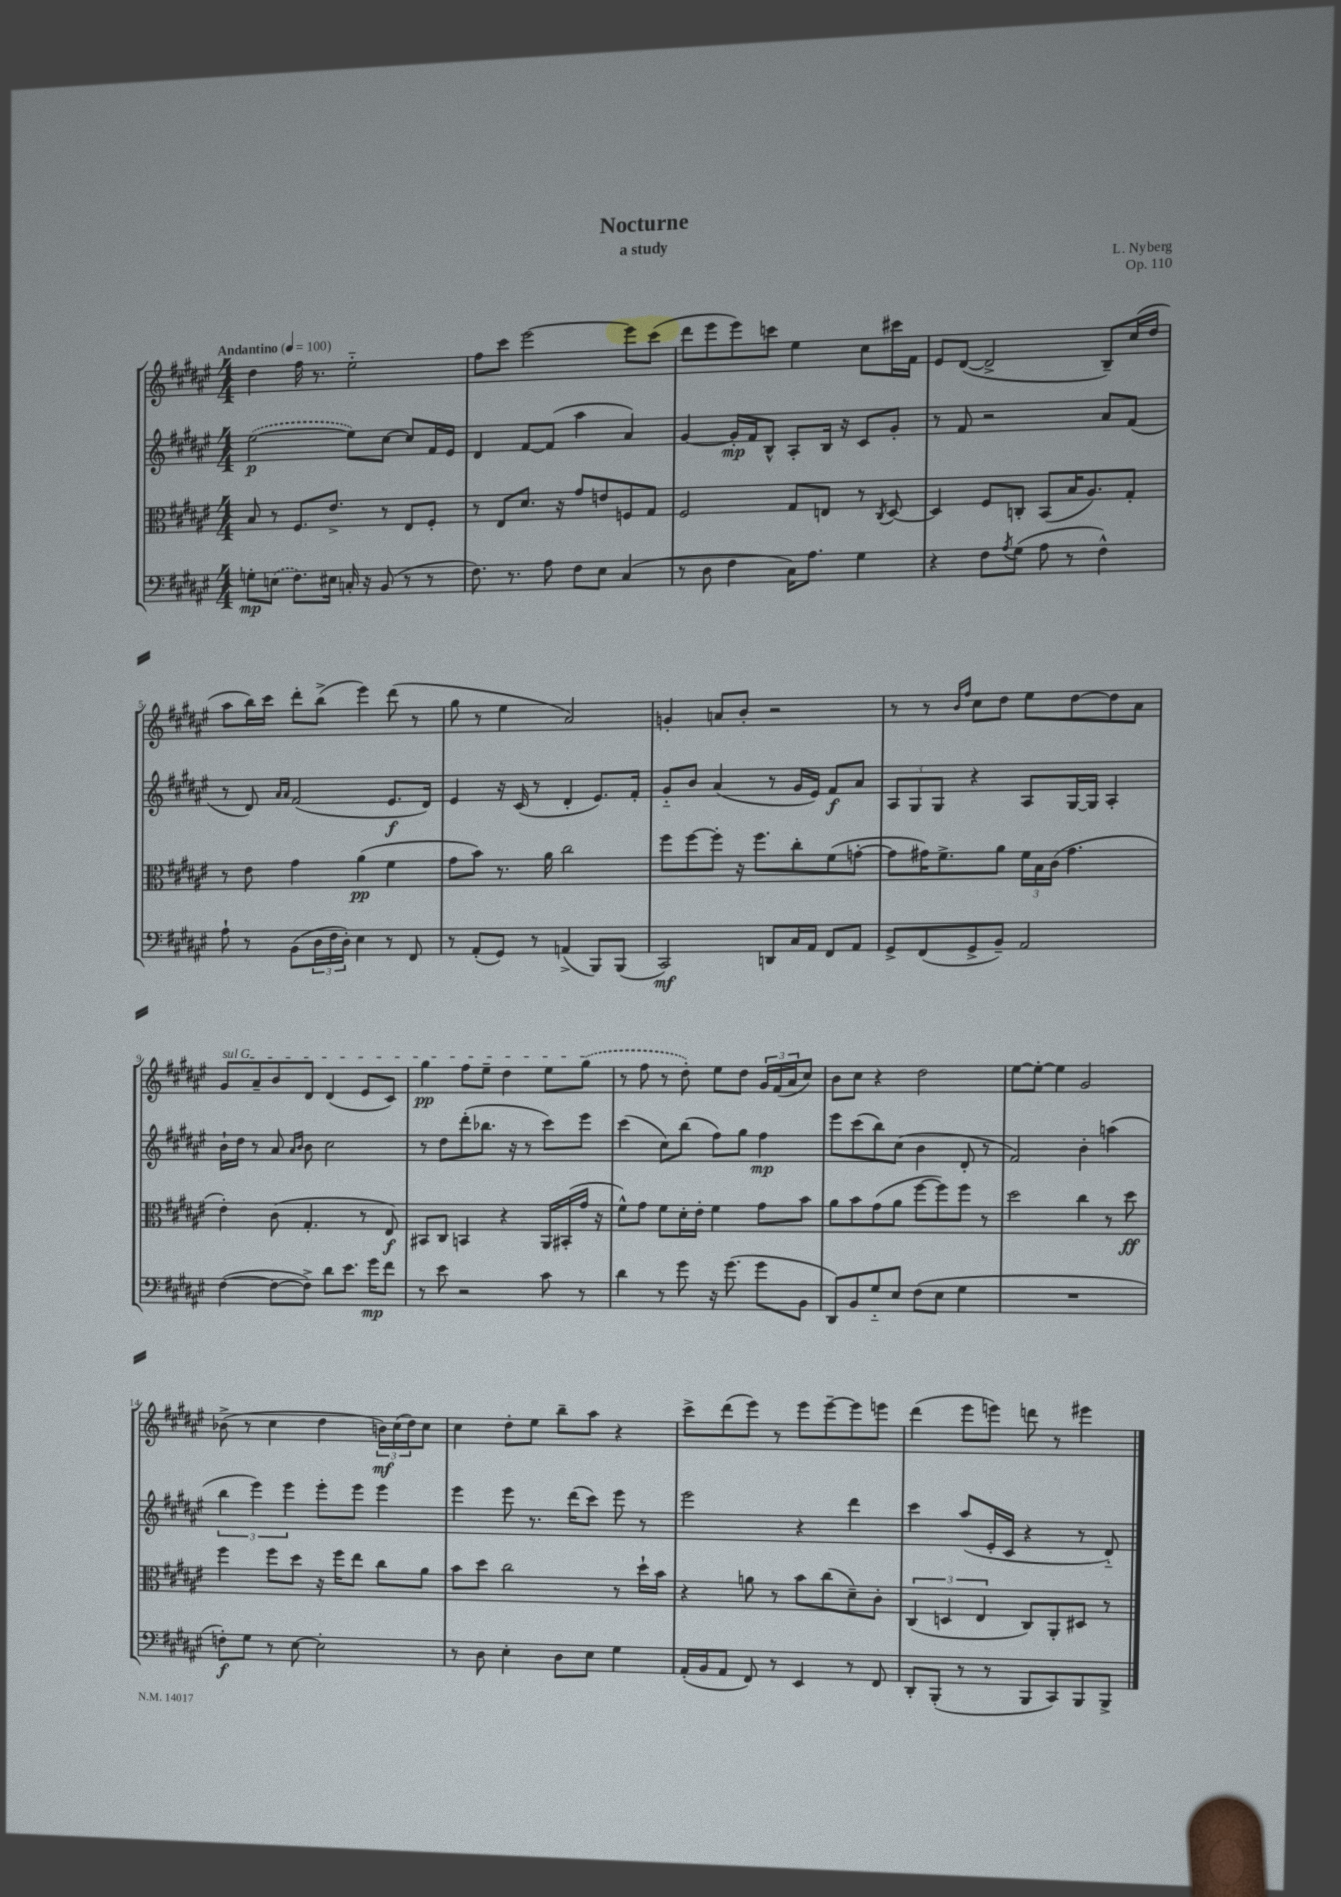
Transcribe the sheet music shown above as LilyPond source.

\header { title = "Nocturne" composer = "L. Nyberg" subtitle = "a study" opus = "Op. 110" }
<<
\new StaffGroup <<
\new Staff = "s0" {
    \clef treble \key fis \major \numericTimeSignature \time 4/4 \tempo "Andantino" 4 = 100
    dis''4 fis''16 r8. eis''2-_ |
    fis''8 cis'''8 eis'''2~ eis'''8 cis'''8( |
    dis'''8 eis'''8 eis'''8) c'''8 eis''4 cis''8 cis'''16 fis'16 |
    eis'8 dis'8~( dis'2-> b8--) cis''16( dis''16 |
    ais''8 b''16) cis'''16 dis'''8-. b''8->( eis'''4) dis'''8( r8 |
    gis''8 r8 eis''4 ais'2) |
    g'4-. a'8 b'8-. r2 |
    r8 r8 \grace { b'16 fis''16 } cis''8 dis''8 eis''8 dis''8~ dis''8 ais'8 |
    \once \override TextSpanner.bound-details.left.text = \markup { \italic "sul G" } gis'8\startTextSpan ais'8-- b'8 dis'8 dis'4( eis'8 cis'8) |
    gis''4\pp fis''8 eis''8-- dis''4 eis''8 \once \slurDashed gis''8\stopTextSpan( |
    r8 fis''8 r8 dis''8-.) eis''8 dis''8 \tuplet 3/2 { gis'16 fis'16( ais'16 } cis''8) |
    b'8 cis''8 r4 dis''2 |
    eis''8~ eis''8~-. eis''4 gis'2 |
    bes'8->( r8 cis''4 dis''4 \tuplet 3/2 { b'16\mf) cis''16( dis''16) } cis''8 |
    cis''4 dis''8-. eis''8 b''8-- ais''8 r4 |
    cis'''8-> dis'''8( eis'''8) r8 eis'''8 eis'''8~-- eis'''8 e'''8 |
    dis'''4( eis'''8 e'''8) d'''8 r8 eis'''4 \bar "|." |
}
\new Staff = "s1" {
    \clef treble \key fis \major \numericTimeSignature \time 4/4
    \once \slurDashed eis''2~\p( eis''8) cis''8~ cis''8 fis'16 eis'16 |
    dis'4 fis'8~ fis'8( ais''4 ais'4) |
    gis'4~ gis'16-.\mp fis'16 b8-^ ais8-. b16 r16 cis'8 gis'8-. |
    r8 fis'8 r2 ais'8 fis'8( |
    r8 dis'8) \grace { ais'16 ais'16 } fis'2( eis'8.\f dis'16) |
    eis'4 r16 cis'16( r8 dis'4-. eis'8.) fis'16-. |
    gis'8-_ b'8 ais'4( r8 gis'16 eis'16) fis'8\f ais'8 |
    \tuplet 3/2 { ais8 gis8 gis8 } r4 ais8 gis16~ gis16 ais4-. |
    b'16-! dis''16 r8 ais'8 \grace { ais'16 b'16 } b'8 cis''2 |
    r8 dis''8 dis'''8-.( bes''8. r16 r8 cis'''8) eis'''8 |
    cis'''4( cis''8) b''8( fis''8) gis''8 fis''4\mp |
    eis'''8 cis'''8( b''8) cis''8( b'4 dis'8-. r8 |
    fis'2) b'4-. a''4( |
    \tuplet 3/2 { b''4 eis'''4) eis'''4 } eis'''8-. eis'''8 eis'''4 |
    eis'''4 eis'''8 r8. dis'''16( cis'''8) eis'''8 r8 |
    eis'''2 r4 dis'''4 |
    cis'''4 ais''8( eis'16-. cis'16 r4 r8 dis'8-_) \bar "|." |
}
\new Staff = "s2" {
    \clef alto \key fis \major \numericTimeSignature \time 4/4
    b8 r8 fis8. eis'8.-> r8 eis8 fis8-. |
    r8 eis8 dis'8. r16 gis'8 e'8 f8 gis8 |
    fis2 gis8 e8 r8 \acciaccatura { cis8 } dis8~ |
    dis4 fis8 c8-. b,8( b16 ais8.) gis8-. |
    r8 eis'8 gis'4 ais'4\pp( fis'4 |
    gis'8 b'8) r8. ais'16 cis''2 |
    fis''8 fis''8~ fis''8-. r16 fis''8. cis''8-. fis'8( g'8~-. |
    g'8 gis'16) fis'8.-> ais'8 \tuplet 3/2 { fis'16 b16 cis'16( } gis'4. |
    eis'4-.) cis'8( gis4.-. r8 eis8\f) |
    bis,8 cis8 b,4 r4 ais,16 bis,16-.( gis'16 r16 |
    fis'8-^) gis'8 fis'8 dis'16-. eis'16-. fis'4 gis'8 b'8 |
    ais'8 b'8 gis'8( ais'8 fis''8~ fis''8) fis''8 r8 |
    dis''2 cis''4 r8 dis''8\ff |
    fis''4 fis''8 dis''8 r16 fis''16 eis''8 cis''8 ais'8 |
    b'8 dis''8 cis''2 r8 dis''16-! b'16 |
    r4 a'8 r8 b'8 cis''8( dis'8--) cis'8-. |
    \tuplet 3/2 { cis4( d4 eis4 } cis8) ais,8-. dis8 r8 \bar "|." |
}
\new Staff = "s3" {
    \clef bass \key fis \major \numericTimeSignature \time 4/4
    g8-.\mp \once \slurDashed e8( fis8.) eis16 c16-. r16 b,8( r8 r8 |
    fis8.) r8. ais8 fis8 eis8 cis4( |
    r8 dis8 fis4 cis16) ais8. gis4 |
    r4 fis8 \acciaccatura { ais8 } gis8( ais8 r8 fis4-^) |
    ais8-! r8 b,8( \tuplet 3/2 { dis16 fis16 dis16-.) } eis4 r8 fis,8 |
    r8 ais,8-.( gis,8) r8 a,4->( b,,8) b,,8( |
    cis,2\mf) d,8 cis16 ais,16 fis,8 ais,8 |
    gis,8-> fis,8( gis,8-> b,8--) ais,2 |
    fis4~( fis8~ fis8->) dis'8 eis'8. gis'16\mp fis'8 |
    r8 eis'8 r2 cis'8 r8 |
    dis'4 r8 gis'8 r16 gis'8.( gis'8 b,8 |
    dis,8) b,8 gis8-_ eis8 fis8( eis8 gis4 |
    R1 |
    f8-.\f) gis8 r8 eis8~ eis2-. |
    r8 dis8 eis4-. dis8 eis8 gis4 |
    ais,16-.( b,16 ais,8 fis,8) r8 eis,4 r8 fis,8 |
    dis,8-. b,,8-.( r8 r8 b,,8 cis,8) b,,8 b,,8-> \bar "|." |
}
>>
>>
